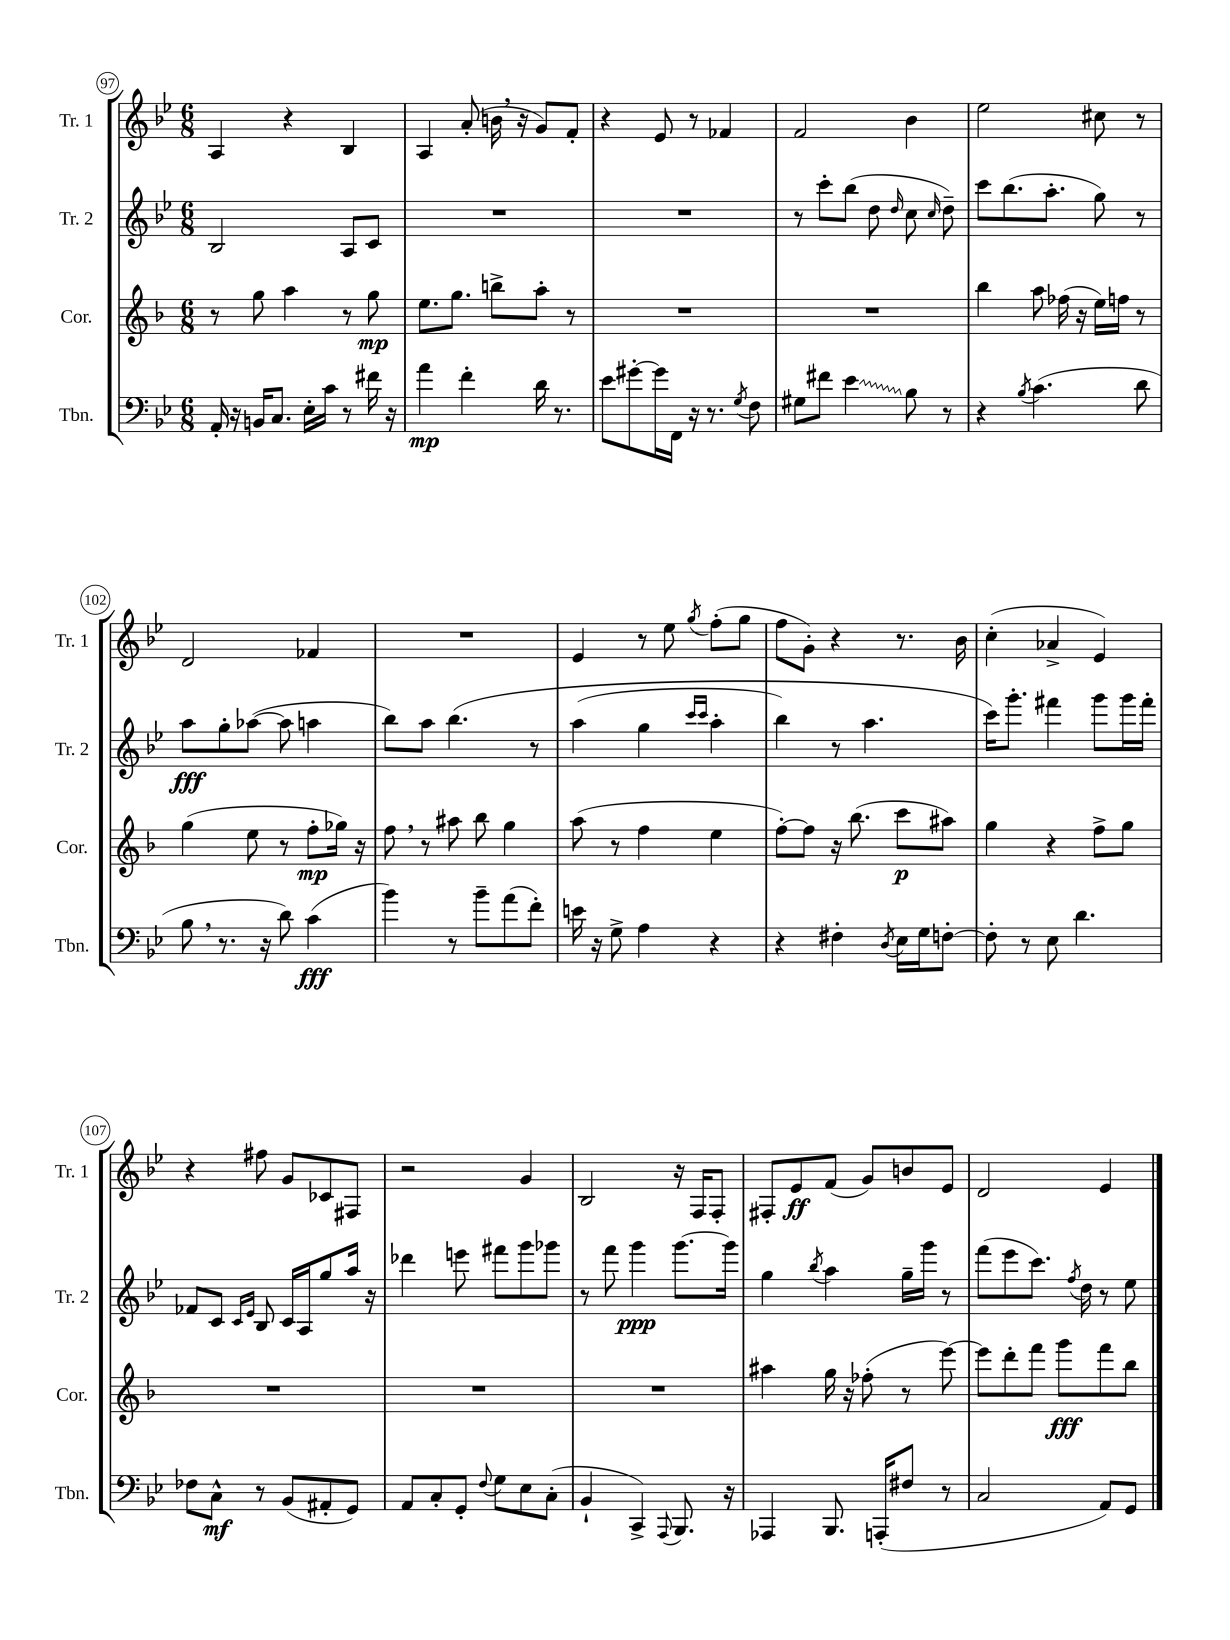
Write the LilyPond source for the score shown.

<<
\new StaffGroup <<
\new Staff = "s0" \with { instrumentName = "Tr. 1" shortInstrumentName = "Tr. 1" } {
    \clef treble \key bes \major \numericTimeSignature \time 6/8
    \autoBeamOff a4 r4 bes4 |
    a4 a'8-.( b'16 \breathe r16 g'8[) f'8]-. |
    r4 ees'8 r8 fes'4 |
    f'2 bes'4 |
    ees''2 cis''8 r8 |
    d'2 fes'4 |
    R2. |
    ees'4 r8 ees''8 \acciaccatura { g''8 } f''8[-.( g''8] |
    f''8[ g'8]-.) r4 r8. bes'16 |
    c''4-.( aes'4-> ees'4) |
    r4 fis''8 g'8[ ces'8 fis8] |
    r2 g'4 |
    bes2 r16 f16[ f8]-. |
    fis8[-. ees'8\ff f'8]( g'8[) b'8 ees'8] |
    d'2 ees'4 \bar "|." |
}
\new Staff = "s1" \with { instrumentName = "Tr. 2" shortInstrumentName = "Tr. 2" } {
    \clef treble \key bes \major \numericTimeSignature \time 6/8
    \autoBeamOff bes2 a8[ c'8] |
    R2. |
    R2. |
    r8 c'''8[-. bes''8]( d''8 \grace { d''16 } c''8 \grace { c''16 } d''8--) |
    c'''8[ bes''8.( a''8.]-. g''8) r8 |
    a''8[\fff g''8-. aes''8]~( aes''8 a''4 |
    bes''8[) a''8] bes''4.\( r8 |
    a''4( g''4 \grace { c'''16[ c'''16] } a''4-. |
    bes''4) r8 a''4. |
    c'''16[\) g'''8.]-. fis'''4 g'''8[ g'''16 fis'''16]-. |
    fes'8[ c'8] \grace { c'16[ ees'16] } bes8 c'16[ a16 g''8 a''16] r16 |
    des'''4 e'''8 fis'''8[ g'''8 ges'''8] |
    r8 f'''8 g'''4\ppp g'''8.[~ g'''16] |
    g''4 \acciaccatura { bes''8 } a''4 g''16[-- g'''16] r8 |
    f'''8[( ees'''8 c'''8.]) \acciaccatura { f''8 } d''16 r8 ees''8 \bar "|." |
}
\new Staff = "s2" \with { instrumentName = "Cor." shortInstrumentName = "Cor." } {
    \clef treble \key f \major \numericTimeSignature \time 6/8
    \autoBeamOff r8 g''8 a''4 r8 g''8\mp |
    e''8.[ g''8.] b''8[-> a''8]-. r8 |
    R2. |
    R2. |
    bes''4 a''8 fes''16( r16 e''16[) f''16] r8 |
    g''4( e''8 r8 f''8[-.\mp ges''16]) r16 |
    f''8 \breathe r8 ais''8 bes''8 g''4 |
    a''8( r8 f''4 e''4 |
    f''8[~-.) f''8] r16 bes''8.( c'''8[\p ais''8]) |
    g''4 r4 f''8[-> g''8] |
    R2. |
    R2. |
    R2. |
    ais''4 g''16 r16 fes''8-.( r8 e'''8~) |
    e'''8[ d'''8-. f'''8] g'''8[\fff f'''8 bes''8] \bar "|." |
}
\new Staff = "s3" \with { instrumentName = "Tbn." shortInstrumentName = "Tbn." } {
    \clef bass \key bes \major \numericTimeSignature \time 6/8
    \autoBeamOff a,16-. r16 b,16[ c8.] ees16[-. c'16] r8 fis'16 r16 |
    a'4\mp f'4-. d'16 r8. |
    ees'8[ gis'8~-. gis'16 f,16] r16 r8. \acciaccatura { g8 } f8 |
    gis8[ fis'8] \once \override Glissando.style = #'zigzag ees'4\glissando bes8 r8 |
    r4 \acciaccatura { bes8 } c'4.( d'8 |
    bes8 \breathe r8. r16 d'8) c'4\fff( |
    bes'4) r8 bes'8[-- a'8( f'8]-.) |
    e'16 r16 g8-> a4 r4 |
    r4 fis4-. \acciaccatura { d8 } ees16[ g16 f8]~-. |
    f8-. r8 ees8 d'4. |
    fes8[ c8]-^\mf r8 bes,8[( ais,8-. g,8]) |
    a,8[ c8-. g,8]-. \appoggiatura { f8 } g8[ ees8 c8]-.( |
    bes,4-! c,4->) \appoggiatura { a,,8 } bes,,8. r16 |
    aes,,4 bes,,8. a,,16[-.( fis8] r8 |
    c2 a,8[) g,8] \bar "|." |
}
>>
>>
\layout { \context { \Score currentBarNumber = #97 \override BarNumber.stencil = #(make-stencil-circler 0.1 0.3 ly:text-interface::print) } }
